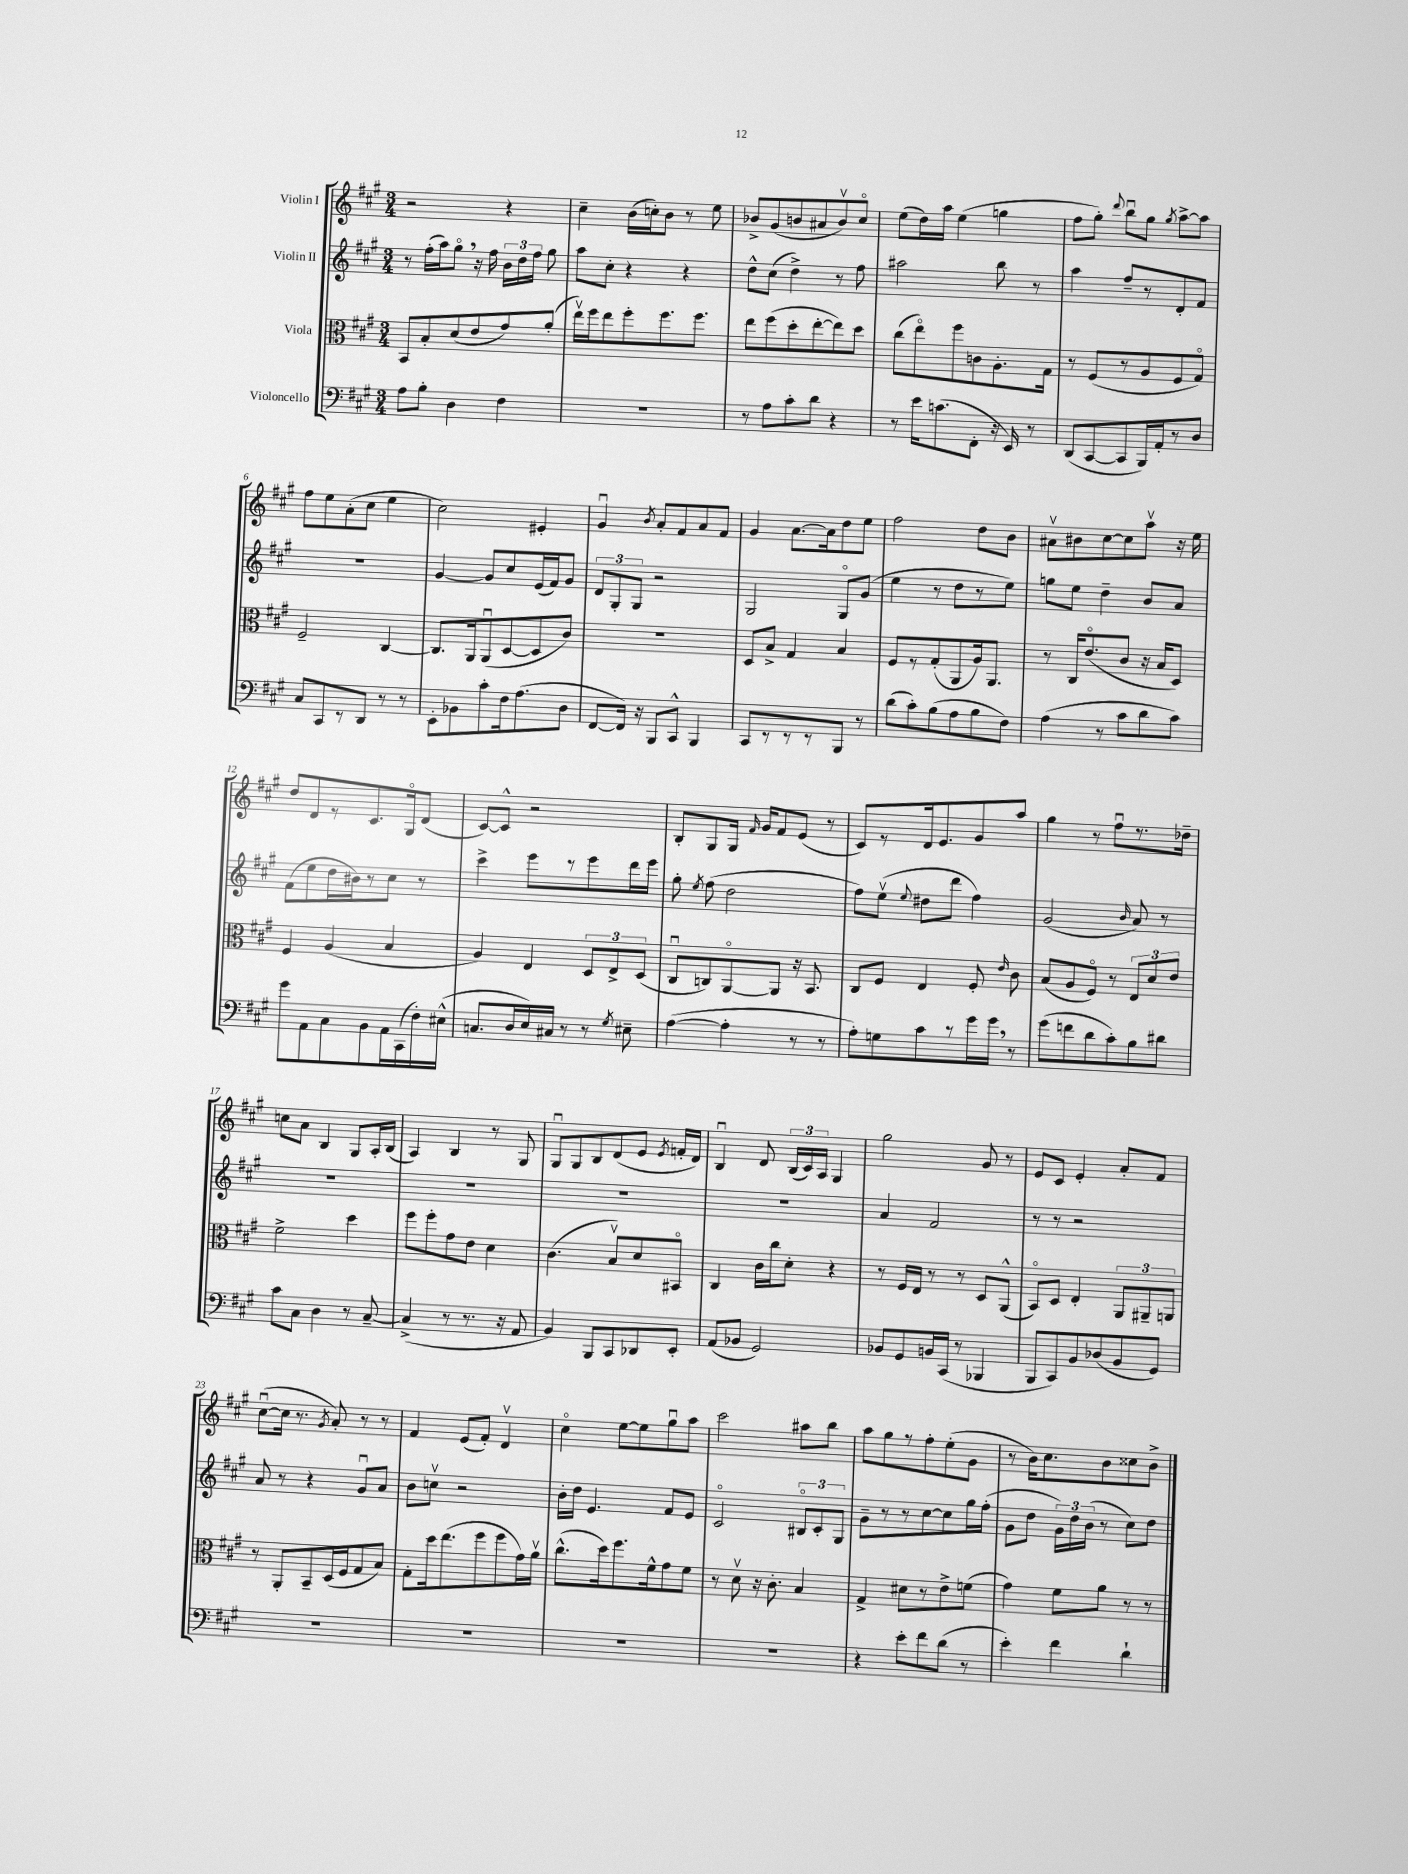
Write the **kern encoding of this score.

**kern	**kern	**kern	**kern
*part4	*part3	*part2	*part1
*staff4	*staff3	*staff2	*staff1
*I"Violoncello	*I"Viola	*I"Violin II	*I"Violin I
*clefF4	*clefC3	*clefG2	*clefG2
*k[f#c#g#]	*k[f#c#g#]	*k[f#c#g#]	*k[f#c#g#]
*M3/4	*M3/4	*M3/4	*M3/4
=1	=1	=1	=1
8A\L	8BB/L	8r	2r
8B'\J	8B'/	(16ff#'\LL	.
.	.	16aa\J)	.
4D\	(8d/	8gg#,\J	.
.	8e/	16r	.
.	.	16ff#\	.
4F#\	8g#/)	24b\LL	4r
.	.	24dd\	.
.	.	24ff#\JJ	.
.	(8a'/J	8gg#\	.
=2	=2	=2	=2
2.r	16eev\LL)	8aa\L	4cc#~\
.	16ff#\J	.	.
.	8ee\	8cc#'\J	.
.	8ff#'\	4r	(16b\LL
.	.	.	16ccn'\J)
.	8.ff#\	.	8b\J
.	.	4r	8r
.	8.ff#\J	.	.
.	.	.	8ee\
=3	=3	=3	=3
8r	8ee\L	8dd^^\L	8b-X^/L
8A\L	(8ff#\	(8cc#\J	(8g#/
8c#'\	8dd'\	4dd^\)	8bn/
8d\J	[8ee'\	.	8a#X/
4r	8ee\])	8r	8bv/)
.	8dd\J	8ff#\	8cc#/J
=4	=4	=4	=4
8r	(8cc#\L	2aa#X\	(8ee\L
16e\KL	8ee\)	.	16dd\L)
(8.cn\	.	.	16aa\JJ
.	8ff#\	.	(4ee\
8FF#'\J	8cn\	.	.
16r	8.A'\	8bb\	4ggn\
16EE/)	.	.	.
8r	.	8r	.
.	16G#\Jk	.	.
=5	=5	=5	=5
(8DD/L	8r	4aa\	8ff#\L
[8CC#/	(8F#/L	.	8gg#'\J)
.	.	.	8qqddd/
8CC#/]	8r	8ff#~/L	8bbu\L
16BBB/L)	8A/	8r	8gg#\J
16AA'/J	.	.	.
.	.	.	8qgg#/
8r	8F#/	8d'/	[8aa^\L
8D/J	8G#/J)	8f#/J	8aa\J]
!!LO:LB:g=z
=6	=6	=6	=6
8C#/L	2F#~/	2.r	8ff#\L
8CC#/	.	.	8ee\
8r	.	.	(8a'\
8DD/J	.	.	8cc#\J
8r	[4C#/	.	4ee\
8r	.	.	.
=7	=7	=7	=7
8EE'\L	8.C#/L]	[4g#/	2cc#\)
8BB-X\	.	.	.
.	16AA/k	.	.
8c#'\	(8AAu/	8g#/L]	.
16F#\k	[8D/	8cc#/	.
(8.A\	.	.	.
.	8D/]	(16e/L	4e#X'/
.	.	16f#/J)	.
8D\J	8c#/J)	8g#/J	.
=8	=8	=8	=8
[8FF#/L	2.r	12d/L	4g#u/
.	.	12G#'/	.
16FF#/Jk])	.	.	.
.	.	12G#/J	.
16r	.	.	.
.	.	.	8qb/
8BBB/L	.	2r	8a'/L
8CC#^^/J	.	.	8f#/
4BBB/	.	.	8a/
.	.	.	8f#/J
=9	=9	=9	=9
8CC#/L	8D/L	2G#/	4g#/
8r	8B^/J	.	.
8r	4G#/	.	[8.a\L
8r	.	.	.
.	.	.	16a\k]
8BBB/J	4B/	8G#/L	8dd\
8r	.	(8g#/J	8ee\J
=10	=10	=10	=10
(8d\L	8F#/L	4ee\	2ff#\
8c#'\)	8r	.	.
(8B\	(8G#'/	8r	.
8A\	8AA/	8dd\L	.
8B\	16A/k)	8r	8dd\L
.	8.AA/J	.	.
8F#\J)	.	8ee\J)	8b\J
=11	=11	=11	=11
(4A\	8r	8ggn\L	8a#Xv\L
.	16C#/KL	8ee\J	8b#X\
.	(8.e/	.	.
8r	.	4dd~\	[8cc#\
8c#\L	8c#/J	.	8cc#\]
8d\	16r	8b/L	8aav\J
.	16B/KL	.	.
8c#\J)	8D/J)	8a/J	16r
.	.	.	16ee\
!!LO:LB:g=z
=12	=12	=12	=12
8g#\L	4F#/	(8f#\L	8dd/L
8AA\	.	8ee\	8d/
8C#\	(4A/	16dd\L	8r
.	.	16b#X\J)	.
8BB\	.	8r	8.c#/
16AA\L	4B/	8cc#\J	.
(16CC#\	.	.	16G#/k
16F#'\)	.	8r	(8d/J
(16E#X^^\JJ	.	.	.
=13	=13	=13	=13
8.Cn/L	4A/)	4ccc#^\	[8c#/L)
.	.	.	8c#^^/J]
16D/L	.	.	.
16E/)	4E/	8eee\L	2r
16C#X/JJ	.	.	.
8r	.	8r	.
8r	12D/L	8eee\	.
.	12E^/	.	.
8qG#/	.	.	.
8E#X~\	.	16ddd\L	.
.	(12D/J	.	.
.	.	16eee\JJ	.
=14	=14	=14	=14
([4A\	8C#u/L	8gg#'\	8B'/L
.	.	8qee/	.
.	8Cn/)	(8ff#\	8G#/
4A'\]	[8AA/	2dd\	16G#/Jk
.	.	.	16qqf#/
.	.	.	16g#/KL
.	8AA/J]	.	8f#/
8r	16r	.	(8e/J
.	8.BB/	.	.
8r	.	.	8r
=15	=15	=15	=15
8A'\L)	8C#/L	8ff#\L)	8c#/L)
8Gn\	8F#/J	(8eev\J	8r
.	.	8qqee/	.
8c#\	4E/	8dd#X\L	16d/k
.	.	.	8.e/
8r	.	8ddd\J	.
16g#\L	8F#'/	4ff#\)	8g#/
16g#,\JJ	.	.	.
.	16qqe/	.	.
8r	8c#\	.	8aa/J
=16	=16	=16	=16
(8g#\L	(8B/L	(2g#/	4gg#\
8fn\	8A/	.	.
8d\	8F#/J)	.	8r
8c#'\)	8r	.	8ff#u\L
.	.	16qqb/	.
8B\	12E/L	8a/)	8.r
.	12d/	.	.
8d#X\J	.	8r	.
.	12e/J	.	.
.	.	.	16dd-X~\Jk
!!LO:LB:g=z
=17	=17	=17	=17
8c#\L	2f#^\	2.r	8ccn\L
8C#\J	.	.	8a\J
4D\	.	.	4B/
8r	4dd\	.	8G#/L
[8C#~/	.	.	16A'/L
.	.	.	(16B/JJ
=18	=18	=18	=18
(4C#^/]	8ff#\L	2.r	4A/)
.	8ff#'\	.	.
8r	8g#\	.	4B/
8.r	8e\J	.	.
.	4d\	.	8r
16r	.	.	.
8AA/	.	.	8G#/
=19	=19	=19	=19
4BB/)	(4.c#\	2.r	8G#u/L
.	.	.	8G#/
8BBB/L	.	.	8B/
8CC#/	8Bv/L)	.	(8d/
8DD-X/	8d/	.	8e/J
.	.	.	8qe/
8EE'/J	8BB#X/J	.	16fn'/LL
.	.	.	16d/JJ)
=20	=20	=20	=20
(8AA/L	4C#/	2.r	4Bu/
8BB-X/J	.	.	.
2GG#/)	16c#\LL	.	8d/
.	16cc#\J	.	.
.	8d'\J	.	(24B/LL
.	.	.	24c#/)
.	.	.	24A/JJ
.	4r	.	4G#/
=21	=21	=21	=21
8BB-X/L	8r	4a/	2gg#\
8GG#/	16F#/LL	.	.
.	16E/JJ	.	.
16BBn/L	8r	2f#/	.
(16CC#/JJ	.	.	.
8r	8r	.	.
4BBB-X/	8D/L	.	8g#/
.	(8AA^^/J	.	8r
=22	=22	=22	=22
8BBB/L	8BB/L)	8r	8e/L
8CC#/)	8D/J	8r	8c#/J
8BB/	4E'/	2r	4e'/
(8D-X/	.	.	.
8BB/	12AA/L	.	8a'/L
.	12AA#X~/	.	.
8GG#/J)	.	.	8f#/J
.	12AAn/J	.	.
!!LO:LB:g=z
=23	=23	=23	=23
2.r	8r	8a/	([8cc#u\L
.	8AA'/L	8r	16cc#\Jk]
.	.	.	8.r
.	8BB~/	4r	.
.	.	.	8qg#/
.	(16D/L	.	8a'/)
.	16F#/J	.	.
.	8G#/	8g#u/L	8r
.	8B/J)	8a/J	8r
=24	=24	=24	=24
2.r	8G#'\L	8b\L	4f#/
.	16dd\k	8ccnv\J	.
.	(8.ee\	.	.
.	.	2r	(8e/L
.	8ff#\	.	8f#'/J)
.	8ff#\	.	4dv/
.	16g#\L)	.	.
.	16av\JJ	.	.
=25	=25	=25	=25
2.r	(8.cc#^^\L	16b'\LL	4cc#\
.	.	16dd\JJ	.
.	.	4.e/	.
.	16dd\k)	.	.
.	8.ff#\	.	[8ee\L
.	.	.	8ee\]
.	16f#^^\k	.	.
.	8g#\	8f#/L	8gg#u\
.	8f#\J	8e/J	8aa\J
=26	=26	=26	=26
2.r	8r	2c#/	2ccc#\
.	8dv\	.	.
.	16r	.	.
.	8.c#'\	.	.
.	4B/	12B#X/L	8aa#X\L
.	.	12c#'/	.
.	.	.	8bb\J
.	.	12G#/J	.
=27	=27	=27	=27
4r	4G#^/	8g#~\L	8aa\L
.	.	8r	8gg#\
8e'\L	8d#X\L	8r	8r
8f#\	8r	[8cc#\	8ff#'\
(8d\J	8e^\	8cc#\]	(8ee'\
8r	(8fn\J	16gg#\L	8g#\J
.	.	(16ff#'\JJ	.
=28	=28	=28	=28
4e'\)	4g#\)	8g#\L	8r
.	.	8dd\J	16b\KL)
.	.	.	8.cc#\
4f#\	8f#\L	24g#\LL)	.
.	.	24dd\	.
.	.	(24b\JJ	.
.	8a\J	8r	8b\
4d`\	8r	8cc#\L)	8cc##X\
.	8r	8dd\J	8b^\J
==	==	==	==
*-	*-	*-	*-
